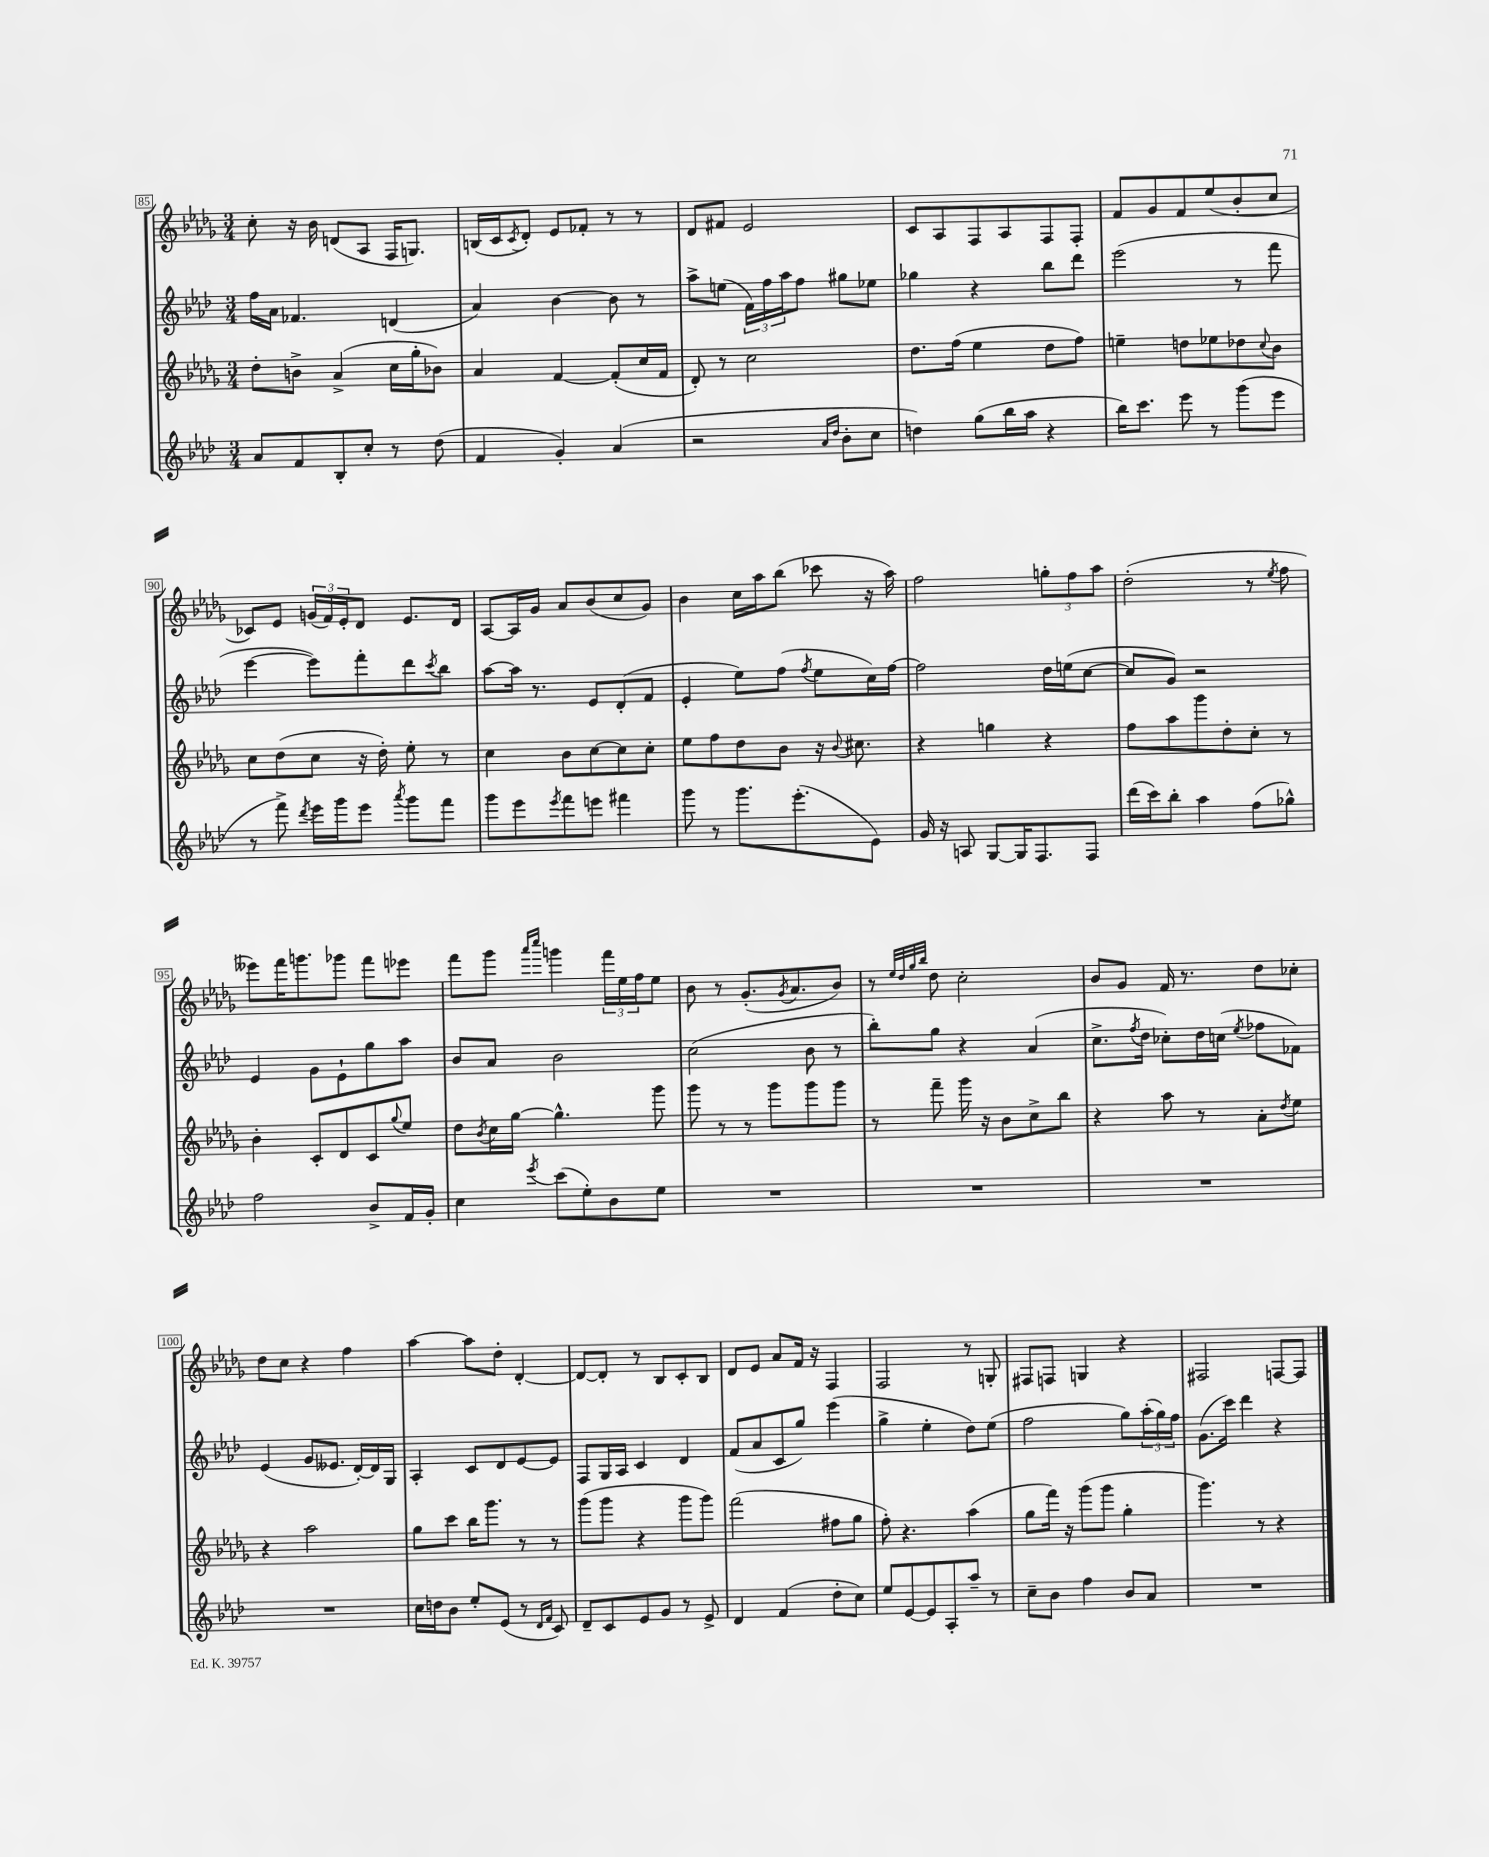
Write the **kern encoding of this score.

**kern	**kern	**kern	**kern
*staff4	*staff3	*staff2	*staff1
*clefG2	*clefG2	*clefG2	*clefG2
*k[b-e-a-d-]	*k[b-e-a-d-g-]	*k[b-e-a-d-]	*k[b-e-a-d-g-]
*M3/4	*M3/4	*M3/4	*M3/4
8a-	8dd-'	16ff	8cc'
.	.	16a-	.
8f	8b^	4.f-	16r
.	.	.	16b-
8B-'	(4a-^	.	(8d
8cc'	.	.	8A-
8r	16cc	(4d	16F
.	16gg-'	.	8.G)
(8dd-	8b-)	.	.
=	=	=	=
4f	4a-	4a-)	(16B
.	.	.	16c
.	.	.	8qc
.	.	.	8d-')
4g')	[4f	[4b-	8e-
.	.	.	8f-'
(4a-	(8f']	8b-]	8r
.	16cc	8r	8r
.	16f	.	.
=	=	=	=
2r	8d-')	8aa-^	8d-
.	8r	(8ee	8f#
.	2cc	24f)	2e-
.	.	24ff	.
.	.	24aa-	.
.	.	8ff	.
16qqa-	.	.	.
16qqdd-	.	.	.
8b-'	.	8gg#	.
8cc	.	8ee-	.
=	=	=	=
4dd)	8.dd-	4gg-	8c
.	.	.	8A-
.	(16ff	.	.
(8gg	4ee-	4r	8F
16bb-	.	.	8A-
16aa-	.	.	.
4r	8dd-	8bb-	8F
.	8ff)	8ddd-	8F'
=	=	=	=
16bb-)	4ee~	(2eee-	8f
8.ccc	.	.	.
.	.	.	8g-
8eee-	8dd	.	8f
8r	8ee-	.	(8ee-
(8ggg	8dd-	8r	8b-'
.	8qqcc	.	.
8eee-	8b-	8fff	8cc
=	=	=	=
8r	8cc	[4eee-	8c-)
8fff^)	(8dd-	.	8e-
8qddd-	.	.	.
16eee-	8cc	8eee-])	(24g
.	.	.	24f)
16ggg	.	.	.
.	.	.	24e-'
8eee-	16r	8fff'	8d-
.	16dd-')	.	.
8qaaa-	.	.	.
8ggg	8ee-'	8ddd-	8.e-
.	.	8qccc	.
8fff	8r	8bb-	.
.	.	.	16d-
=	=	=	=
8ggg	4cc	[8aa-	[8A-
8eee-	.	16aa-]	16A-]
.	.	8.r	16g-
8qeee-	.	.	.
8fff	8b-	.	8a-
8eee	[8cc	8e-	(8b-
4fff#	8cc]	(8d-'	8cc
.	8cc'	8f	8g-)
=	=	=	=
8ggg	8ee-	4e-'	4b-
8r	8ff	.	.
8.ggg	8dd-	8ee-)	16cc
.	.	.	16aa-
.	8b-	(8ff	(8bb-
(8.eee-'	.	.	.
.	.	8qff	.
.	16r	8ee-	8ccc-
.	8qqb-	.	.
.	8.cc#	.	.
8e-)	.	16cc)	16r
.	.	[16ff	16aa-)
=	=	=	=
16g	4r	2ff]	2ff
16r	.	.	.
8A	.	.	.
[8G	4gg	.	.
16G]	.	.	.
8.F	.	.	.
.	4r	16dd-	12gg'
.	.	(16ee	.
.	.	.	12ff
8F	.	[8cc	.
.	.	.	12aa-
=	=	=	=
(16ddd-	8ff	8cc]	(2dd-'
16ccc)	.	.	.
8bb-'	8aa-	8g)	.
4aa-	8ggg-	2r	.
.	8dd-'	.	.
(8ff	8cc'	.	8r
.	.	.	8qee-
8gg-^^)	8r	.	8ff
=	=	=	=
2ff	4b-'	4e-	8eee--)
.	.	.	16fff
.	.	.	8.ggg
.	8c'	8g	.
.	8d-	8e-`	8ggg-
8b-^	8c	8gg	8fff
.	8qqgg-	.	.
16f	8ee-	8aa-	8eee-
16g'	.	.	.
=	=	=	=
4cc	8dd-	8b-	8fff
.	8qb-	.	.
.	16cc	8a-	8ggg-
.	[16gg-	.	.
.	.	.	16qqaaa-
8qeee-	.	.	16qqcccc
(8ccc	4.gg-^^]	2b-	4ggg
8ee-')	.	.	.
8b-	.	.	24fff
.	.	.	24ee-
.	.	.	24ff
8ee-	8ggg-	.	8ee-
=	=	=	=
2.r	8ggg-	(2cc	8b-
.	8r	.	8r
.	8r	.	(8.g-'
.	8ggg-	.	.
.	.	.	8qg-
.	.	.	8.a-
.	8ggg-	8b-	.
.	8ggg-	8r	8b-)
=	=	=	=
2.r	8r	8bb-')	8r
.	.	.	32qqee-
.	.	.	32qqdd-
.	.	.	32qqgg-
.	.	.	32qqbb-
.	8fff~	8gg	8dd-
.	16ggg-	4r	2cc'
.	16r	.	.
.	8b-	.	.
.	8cc^	(4a-	.
.	8bb-	.	.
=	=	=	=
2.r	4r	8.cc^	8b-
.	.	.	8g-
.	.	8qff	.
.	.	16dd-	.
.	8aa-	8cc-')	16f
.	.	.	8.r
.	8r	16dd-	.
.	.	(16cc	.
.	.	8qee-	.
.	8a-'	8ff-	8dd-
.	8qdd-	.	.
.	8ee-	8f-)	8cc-'
=	=	=	=
2.r	4r	(4e-	8dd-
.	.	.	8cc
.	2aa-	8g	4r
.	.	8.e--	.
.	.	.	4ff
.	.	[16d-')	.
.	.	16d-]	.
.	.	16G	.
=	=	=	=
16cc	8gg-	4A-'	[4aa-
16dd	.	.	.
8b-	8ccc	.	.
8ee-'	16bb-	8c	8aa-]
.	8.ggg-	.	.
(8e-	.	8d-	8dd-'
8r	8r	[8e-	[4d-'
16qqd-	.	.	.
16qqf	.	.	.
8c)	8r	8e-]	.
=	=	=	=
8d-~	(8ggg-	8F	8d-_
8c	8ggg-	16G	8d-']
.	.	16A-	.
8e-	4r	4c	8r
8g	.	.	8B-
8r	8ggg-	4d-	8c'
8e-^	8ggg-)	.	8B-
=	=	=	=
4d-	(2fff	(8f	8d-
.	.	8a-	8e-
(4f	.	8c	8a-
.	.	8gg)	16f
.	.	.	16r
8dd-'	8ff#	(4eee-	4F
8cc)	8gg-	.	.
=	=	=	=
8ee-	8ff')	4gg^	2F
[8e-	4.r	.	.
8e-]	.	4ee-'	.
8A-'	.	.	.
8aa-~	(4aa-	8dd-)	8r
8r	.	(8ee-	8G'
=	=	=	=
8cc~	8gg-	2ff	8F#
8b-	16fff)	.	8F
.	16r	.	.
4ff	(8ggg-	.	4G
.	8ggg-	.	.
8b-	4gg-'	8gg)	4r
8a-	.	(24aa-'	.
.	.	24gg)	.
.	.	24ff	.
=	=	=	=
2.r	4.ggg-)	(8.g	2F#
.	.	16ccc)	.
.	.	4ddd-	.
.	8r	.	.
.	4r	4r	[8F
.	.	.	8F]
==	==	==	==
*-	*-	*-	*-
